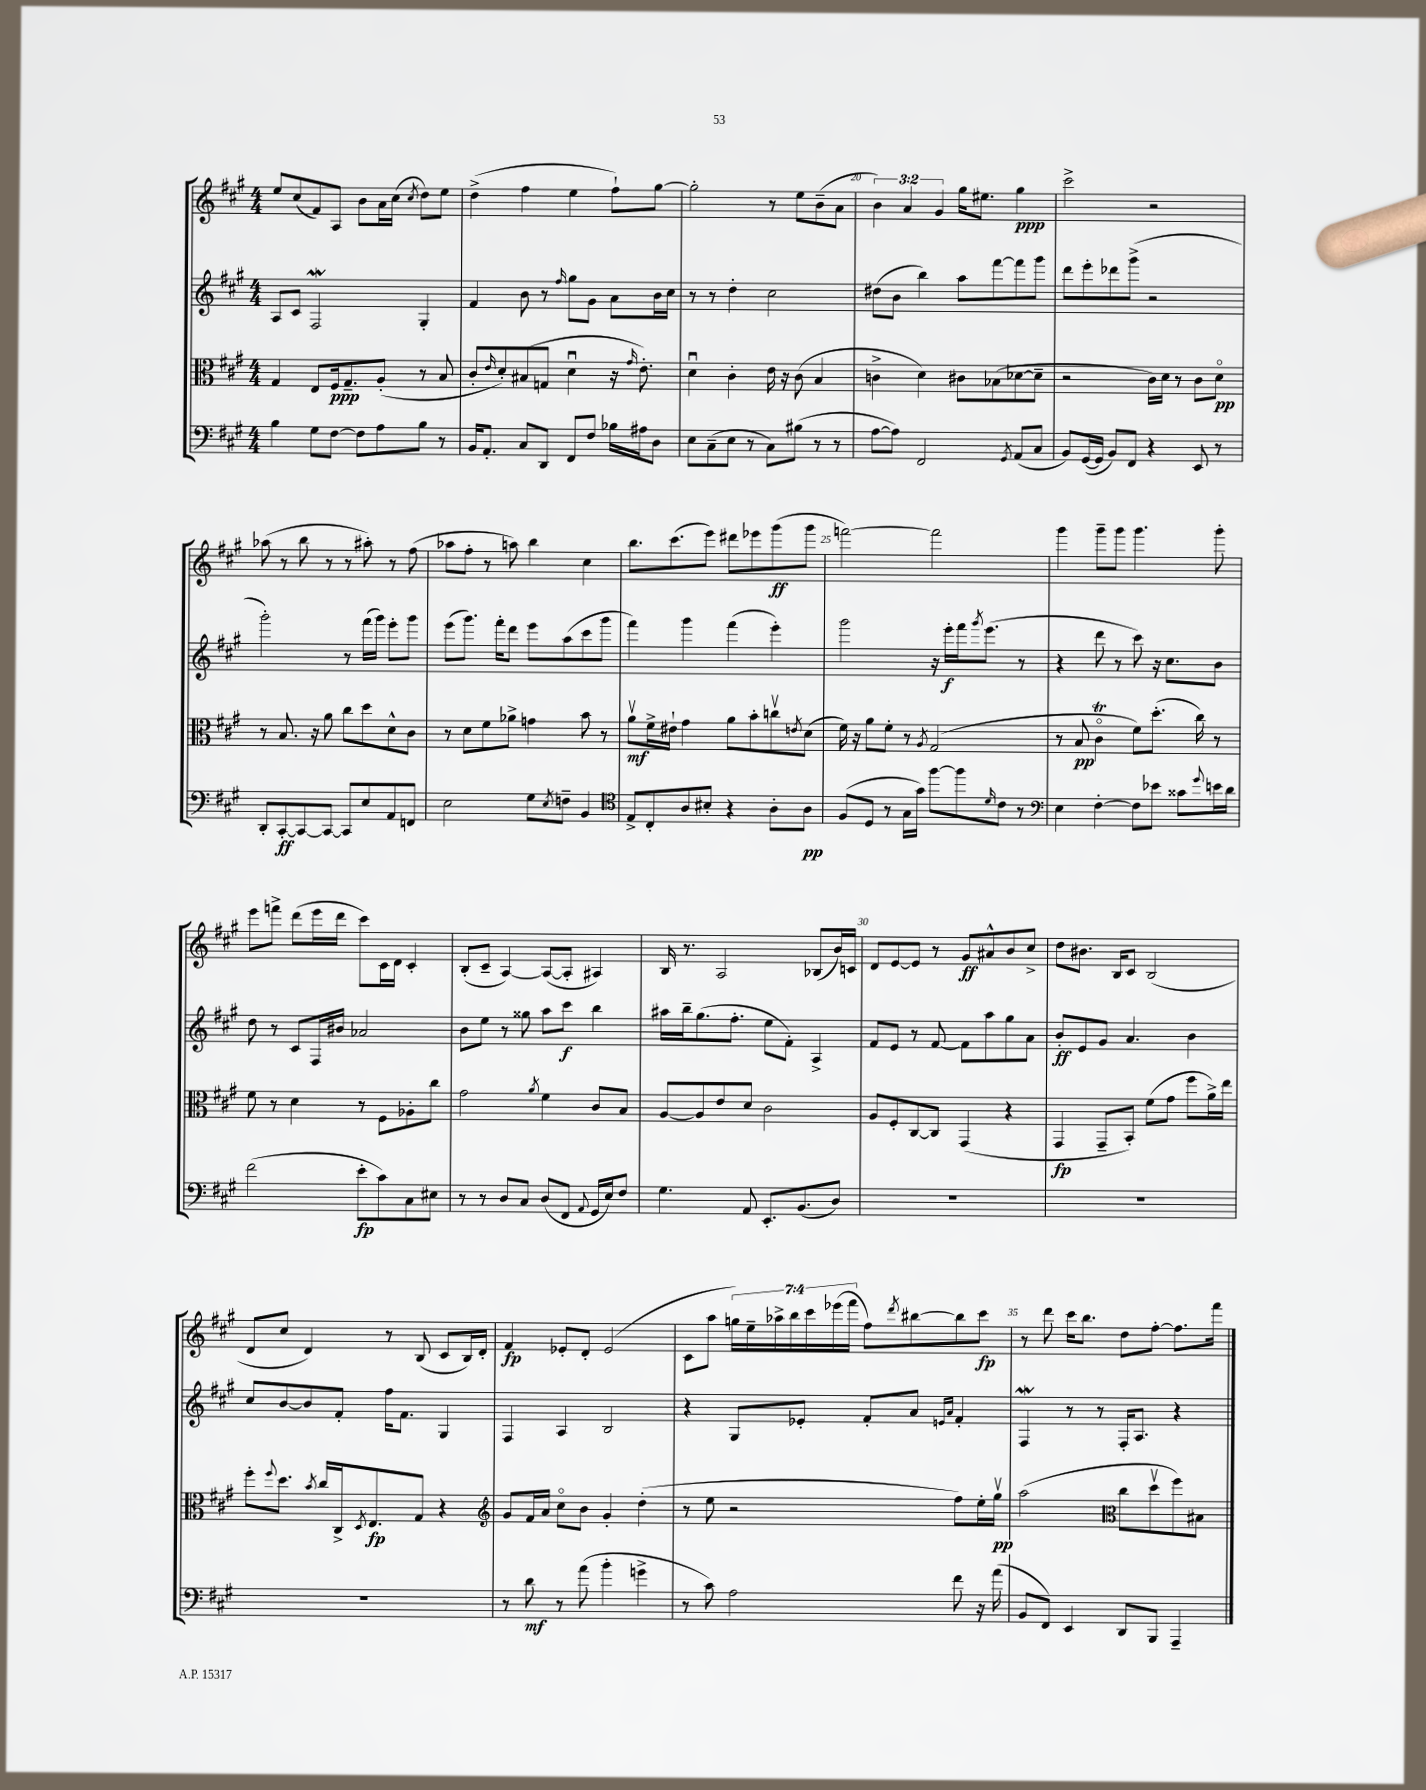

**kern	**kern	**kern	**kern
*staff4	*staff3	*staff2	*staff1
*clefF4	*clefC3	*clefG2	*clefG2
*k[f#c#g#]	*k[f#c#g#]	*k[f#c#g#]	*k[f#c#g#]
*M4/4	*M4/4	*M4/4	*M4/4
4B	4G#	8A	8ee
.	.	8c#	(8cc#
8G#	8E	2F#	8f#)
[8F#	16F#	.	8A
.	8.G#~	.	.
8F#]	.	.	8b
8A	(8A'	.	16a
.	.	.	(16cc#
.	.	.	8qcc#
8B	8r	4G#'	8dd)
8r	8B	.	8ee
=	=	=	=
16BB	8c#'	4f#	(4dd^
8.AA'	.	.	.
.	16qqe	.	.
.	8d')	.	.
8C#	(8B#	8b	4ff#
8DD	8G	8r	.
.	.	16qqff#	.
8FF#	4du	8gg#	4ee
8F#	.	8g#	.
16B-	16r	8a	8ff#`)
.	16qqg#	.	.
16A#	8.e')	.	.
8D	.	16b	[8gg#
.	.	16cc#	.
=	=	=	=
8E	4du	8r	2gg#']
(8C#~	.	8r	.
8E	4c#'	4dd'	.
8r	.	.	.
8C#)	16e	2cc#	8r
.	16r	.	.
(8B#	(8c#	.	8ee
8r	4B	.	(8b~
8r	.	.	8a
=	=	=	=
[8A	4c^	(8dd#	6b)
8A])	.	8b	.
.	.	.	6a
2FF#	4d)	4bb)	.
.	.	.	6g#
.	8c#	8aa	16gg#
.	.	.	8.ee#
.	(8B-	[8fff#	.
8qGG#	.	.	.
(8AA	[8d-	8fff#]	4gg#
8C#	8d-~]	8ggg#	.
=	=	=	=
8BB)	2r	8ddd	2ccc#^
([16GG#	.	8eee'	.
16GG#]	.	.	.
8BB)	.	8ddd-	.
8FF#	.	(8ggg#^	.
4r	16c#)	2r	2r
.	16d	.	.
.	8r	.	.
8EE	8c#	.	.
8r	8do	.	.
=	=	=	=
8DD'	8r	2ggg#')	(8aa-
[8CC#'	8.B	.	8r
8CC#_	.	.	8bb
.	16r	.	.
8CC#_	8a	.	8r
8CC#]	8cc#	8r	8r
8E	8dd	(16fff#	8aa#')
.	.	16ggg#)	.
8AA	8d^^	8eee'	8r
8FF	8c#	8ggg#	(8ff#
=	=	=	=
2E	8r	(8eee	8aa-
.	8d	8.ggg#)	8ff#'
.	8f#	.	8r
.	.	16fff#'	.
.	8a-^	8ddd	8aa)
8G#	4g	8eee	4bb
8qE	.	.	.
8F~	.	(8aa	.
4BB	8b	8ccc#	4cc#
.	8r	8ggg#	.
=	=	=	=
*clefC4	*	*	*
8E^	8av	4fff#)	8.bb
8C#'	16f#^	.	.
.	16e#`	.	(8.ccc#
8A	4g#	4ggg#	.
8B#'	.	.	8eee)
4r	8a	(4fff#	8ddd#
.	8b'	.	8eee-
8A'	8ccv	4eee')	(8ggg#
.	8qe	.	.
8A	(8d	.	8ggg#
=	=	=	=
(8F#	16f#)	2ggg#	[2fff)
.	16r	.	.
8D	8a	.	.
8r	8f#'	.	.
16G#	8r	.	.
16g#)	.	.	.
.	8qA	.	.
[8ff#	(2G#	16r	2fff]
.	.	16eee'	.
8ff#]	.	16fff#	.
.	.	8qggg#	.
.	.	(8.eee	.
16qqd	.	.	.
8c#	.	.	.
8r	.	8r	.
=	=	=	=
*clefF4	*	*	*
4E	8r	4r	4ggg#
.	8B	.	.
[4F#'	4c#o	8ddd	8ggg#~
.	.	8r	8ggg#
8F#]	8f#)	8ccc#)	4.ggg#
8e-	(8.dd'	16r	.
.	.	8.cc#	.
8c##	.	.	.
.	16cc#)	.	.
8qqg#	.	.	.
16e	8r	8b	8ggg#'
16d	.	.	.
=	=	=	=
(2f#	8f#	8dd	8eee
.	8r	8r	8fff^
.	4d	8c#	(8ddd
.	.	16F#	16eee
.	.	16b#	16ddd
8e'	8r	2a-	8ccc#)
8c#)	8F#	.	16c#
.	.	.	16d
8C#	8A-'	.	4c#'
8E#	8cc#	.	.
=	=	=	=
8r	2g#	8b	(8B'
8r	.	8ee	8c#~
8D	.	8r	[4A)
8C#	.	8gg##	.
.	8qa	.	.
(8D	4f#	8aa	(8A_
8FF#	.	8ccc#	8A']
8qqAA	.	.	.
16GG#	8c#	4bb	4A#)
16E)	.	.	.
8F#	8B	.	.
=	=	=	=
4.G#	[8A	16aa#	16B
.	.	16bb~	8.r
.	8A]	(8.gg#	.
.	8e	.	2A
.	.	8.ff#'	.
8AA	8d	.	.
8.EE'	2c#	8ee	.
.	.	8f#')	.
(8.BB	.	.	.
.	.	4A^	(8B-
8D)	.	.	16b)
.	.	.	16c
=	=	=	=
1r	8A	8f#	8d
.	8F#'	8e	[8e
.	[8C#	8r	8e]
.	8C#]	[8f#	8r
.	(4GG#	8f#]	8g#
.	.	8aa	8a#^^
.	4r	8gg#	8b
.	.	8a	8cc#^
=	=	=	=
1r	4GG#	8b'	8dd
.	.	8e	8.b#
.	8GG#~	8g#	.
.	.	.	16B
.	8BB')	4.a	8c#
.	(8f#	.	(2B
.	8g#	.	.
.	8ff#	4b	.
.	16a^)	.	.
.	16ee	.	.
=	=	=	=
1r	8ff#'	8cc#	8d
.	8qqff#	.	.
.	8.dd	[8b	8cc#
.	.	8b]	4d)
.	8qb	.	.
.	16cc#	.	.
.	16C#^	8f#'	.
.	8qD	.	.
.	8.E	.	.
.	.	16ff#	8r
.	.	8.f#	.
.	8G#	.	(8B
.	4r	4G#	8c#
.	.	.	16B)
.	.	.	16d'
=	=	=	=
*	*clefG2	*	*
8r	8g#	4F#	4f#
8d	16f#	.	.
.	16a	.	.
8r	8cc#o	4A	8e-'
(8a	8b	.	8d'
4b'	4g#'	2B	(2e-
4g^	(4dd'	.	.
=	=	=	=
8r	8r	4r	8c#
8c#)	8ee	.	8aa
2A	2r	8G#	28gg)
.	.	.	28ee~
.	.	.	28aa-^
.	.	.	28bb
.	.	8e-'	.
.	.	.	28ccc#
.	.	.	(28eee-
.	.	.	28fff#
.	.	8f#'	8ff#)
.	.	.	8qddd
.	.	8a	[8bb#
.	.	16qqe	.
.	.	16qqa	.
8f#	8ff#)	4f#'	8bb#]
16r	16ee'	.	8ccc#
(16a	16gg#v	.	.
=	=	=	=
8BB	(2aa	4F#	8r
8FF#)	.	.	8ddd
4EE	.	8r	16ccc#
.	.	.	8.bb
.	.	8r	.
*	*clefC3	*	*
8DD	8cc#	16F#'	8dd
.	.	8.A	.
8BBB	8ddv	.	[8ff#'
4AAA~	8ff#)	4r	8.ff#]
.	8B#	.	.
.	.	.	16fff#
==	==	==	==
*-	*-	*-	*-
